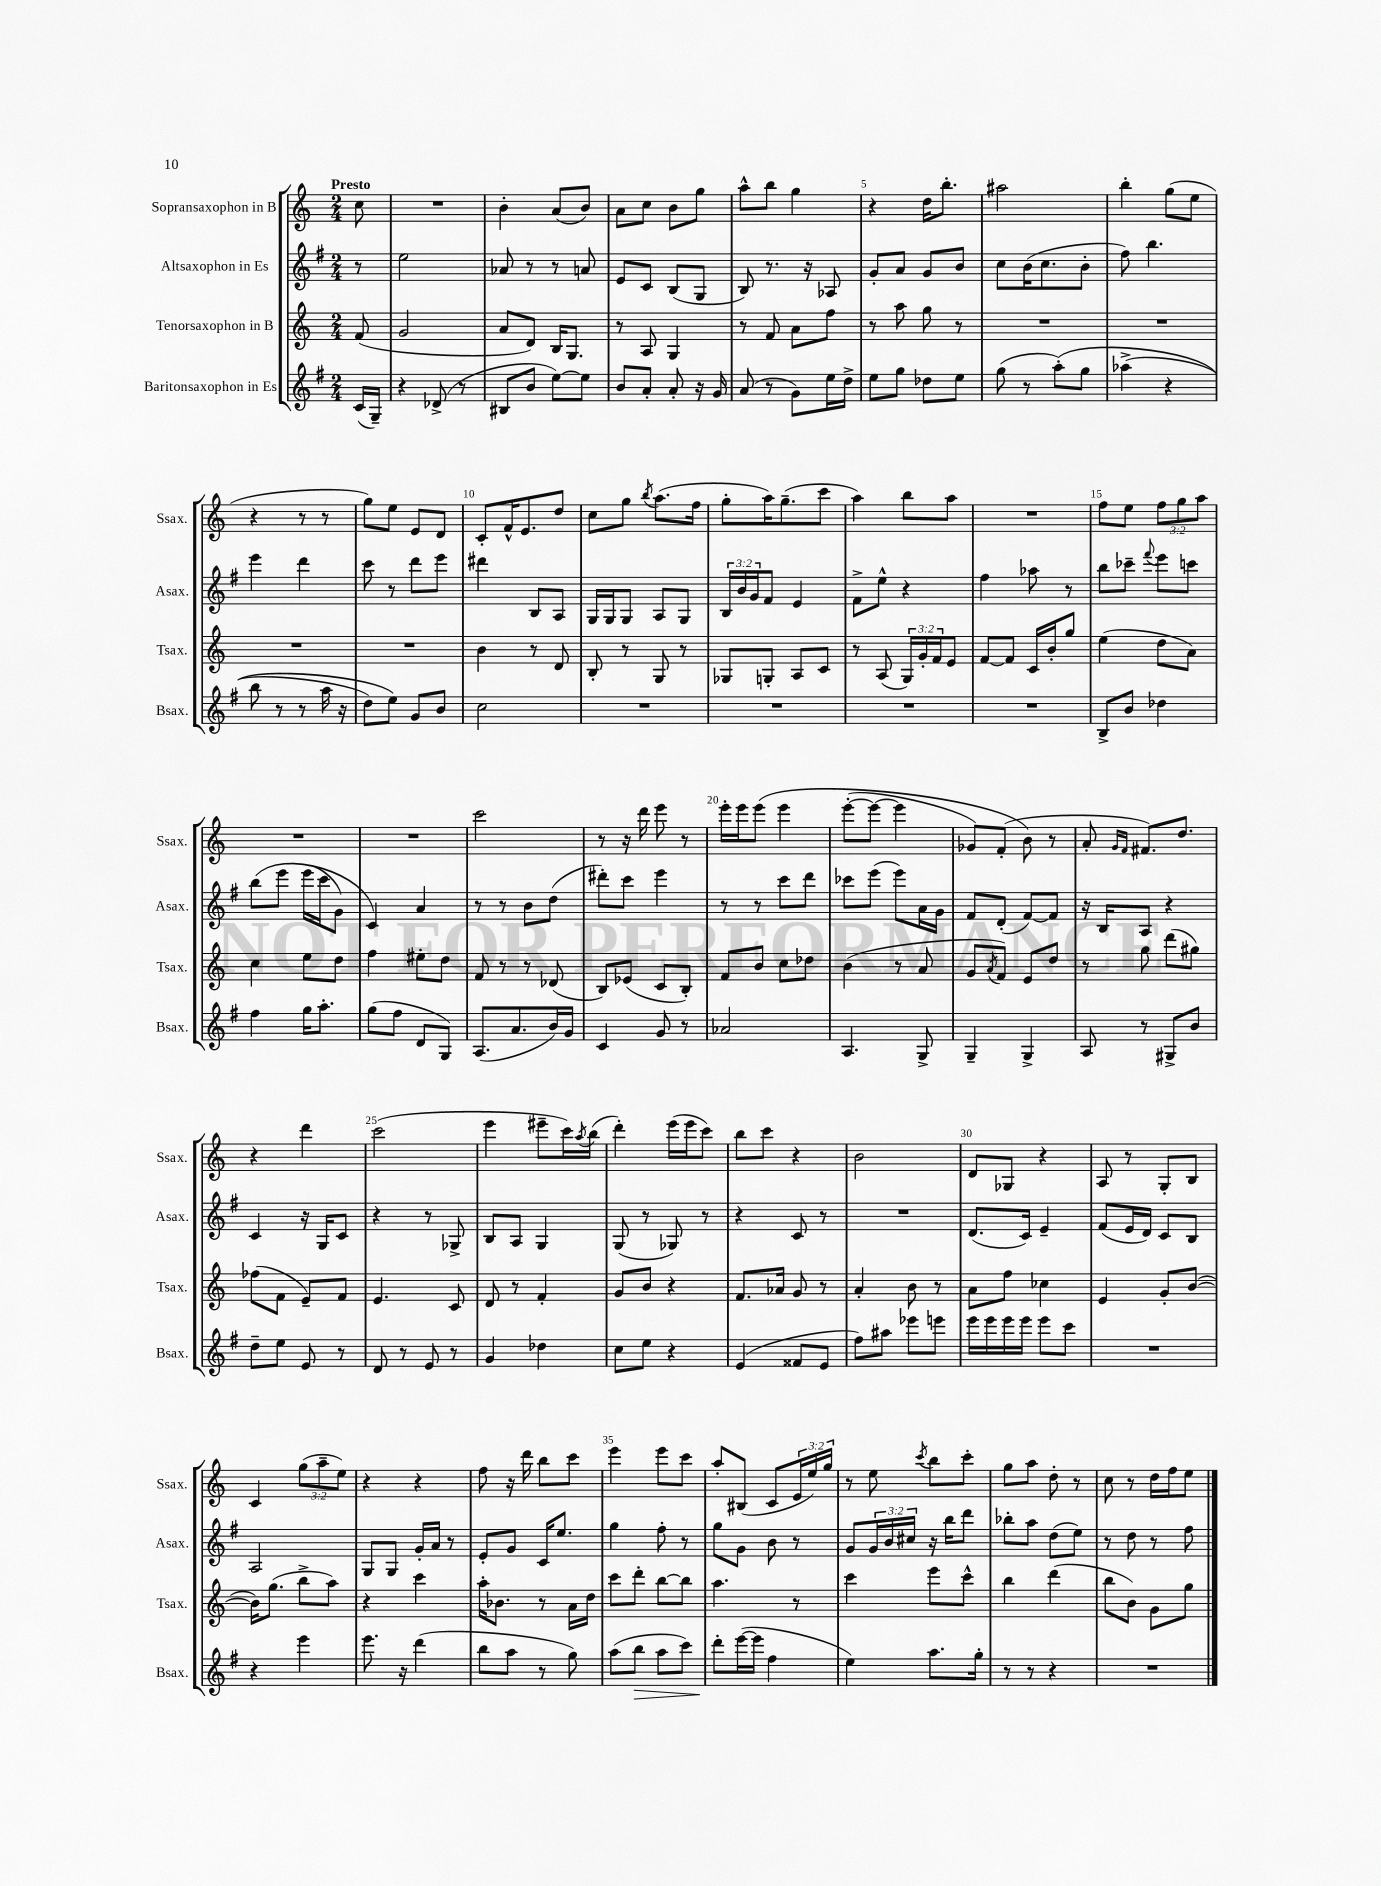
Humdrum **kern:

**kern	**kern	**kern	**kern
*staff4	*staff3	*staff2	*staff1
*clefG2	*clefG2	*clefG2	*clefG2
*k[f#]	*k[]	*k[f#]	*k[]
*M2/4	*M2/4	*M2/4	*M2/4
(16c/LL	(8f/	8r	8cc\
16G~/JJ)	.	.	.
=	=	=	=
4r	2g/	2ee\	2r
(8d-^/	.	.	.
8r	.	.	.
=	=	=	=
8B#/L	8a/L	8a-/	4b'\
8b/J	8d/J)	8r	.
[8ee\L)	16B/LK	8r	(8a/L
.	8.G/J	.	.
8ee\]J	.	8a/	8b/J)
=	=	=	=
8b/L	8r	8e/L	8a\L
8a'/J	8A/	8c/J	8cc\J
8a'/	4G/	(8B/L	8b\L
16r	.	8G/J	8gg\J
16g/	.	.	.
=	=	=	=
(8a/	8r	8B/)	8aa^^\L
8r	8f/	8.r	8bb\J
8g\L)	8a\L	.	4gg\
.	.	16r	.
16ee\L	8ff\J	8A-/	.
16dd^\JJ	.	.	.
=	=	=	=
8ee\L	8r	8g'/L	4r
8gg\J	8aa\	8a/J	.
8dd-\L	8gg\	8g/L	16dd\LK
.	.	.	8.bb'\J
8ee\J	8r	8b/J	.
=	=	=	=
(8gg\	2r	8cc\L	2aa#\
8r	.	(16b\K	.
.	.	8.cc\	.
&(8aa'\L)	.	.	.
8gg\J	.	8b'\J	.
=	=	=	=
(4aa-^\	2r	8ff#\)	4bb'\
.	.	4.bb\	.
4r	.	.	(8gg\L
.	.	.	8ee\J
=	=	=	=
8bb\	2r	4eee\	4r
8r	.	.	.
8r	.	4ddd\	8r
16aa\	.	.	8r
16r	.	.	.
=	=	=	=
8dd\L)	2r	8ccc\	8gg\L)
8ee\J&)	.	8r	8ee\J
8g/L	.	8ddd\L	8e/L
8b/J	.	8eee\J	8d/J
=	=	=	=
2cc\	4b\	4ddd#\	8c'/L
.	.	.	16f^^/K
.	.	.	8.e/
.	8r	8B/L	.
.	8d/	8A/J	8dd/J
=	=	=	=
2r	8B'/	16G/LL	8cc\L
.	.	16G/J	.
.	8r	8G/J	8gg\J
.	.	.	8qbb/
.	8G/	8A/L	(8.aa\L
.	8r	8G/J	.
.	.	.	16ff\Jk
=	=	=	=
2r	8G-/L	24B/LL	8gg'\L
.	.	24b/	.
.	.	24g/J	.
.	8G'/J	8f#/J	16aa\K)
.	.	.	(8.gg~\
.	8A/L	4e/	.
.	8c/J	.	8ccc\J
=	=	=	=
2r	8r	8f#^\L	4aa\)
.	(8A/	8ee^^\J	.
.	24G/LL)	4r	8bb\L
.	24g'/	.	.
.	24f/J	.	.
.	8e/J	.	8aa\J
=	=	=	=
2r	[8f/L	4ff#\	2r
.	8f/]J	.	.
.	16c/LL	8aa-\	.
.	16b'/J	.	.
.	8gg/J	8r	.
=	=	=	=
8B^/L	(4ee\	8bb\L	8ff\L
8b/J	.	8ccc-~\J	8ee\J
.	.	8qqfff#/	.
4dd-\	8dd\L	8eee\L	12ff\L
.	.	.	12gg\
.	8a\J)	8ccc\J	.
.	.	.	12aa\J
=	=	=	=
4ff#\	4cc\	&(8bb\L	2r
.	.	8eee\J	.
16gg\LK	8ee\L	(16eee\LL	.
8.aa'\J	.	16ccc\J	.
.	8dd\J	8g\J)	.
=	=	=	=
(8gg\L	4ff\	4c/&)	2r
8ff#\J	.	.	.
8d/L	8ee#'\L	4a/	.
8G/J)	8dd\J	.	.
=	=	=	=
(8.A/L	8f/	8r	2ccc\
.	8r	8r	.
8.a/	.	.	.
.	8r	8b\L	.
16b/L)	(8d-/	(8dd\J	.
16g/JJ	.	.	.
=	=	=	=
4c/	8B/L)	8ddd#'\L)	8r
.	(8e-/J	8ccc\J	16r
.	.	.	16ddd\
8g/	8c/L	4eee\	8eee\
8r	8B'/J)	.	8r
=	=	=	=
2a-/	8f/L	8r	16eee'\LL
.	.	.	16eee\J
.	8b/J	8r	&(8eee\J
.	8cc\L	8ccc\L	4eee\
.	8dd-\J	8ddd\J	.
=	=	=	=
4.A/	(4b\	8ccc-\L	([8eee'\L
.	.	(8eee\J	8eee\_J
.	8r	8eee\L)	4eee\]
8G^/	8a/	16a\L	.
.	.	16g\JJ	.
=	=	=	=
4G~/	8g/L	8f#/L	8g-/L)
.	8qa/	.	.
.	8f/J)	(8d'/J	(8f'/J
4G^/	8e/L	[8f#/L)	8b\&)
.	8dd/J	8f#/]J	8r
=	=	=	=
8A/	8r	16r	8a'/
.	.	16B/LK	.
.	.	.	16qqg/LL
.	.	.	16qqf/JJ
8r	8gg\	8A/J	8.f#/L)
8G#^/L	(8ddd\L	4r	.
.	.	.	8.dd/J
8b/J	8gg#\J)	.	.
=	=	=	=
8dd~\L	(8ff-\L	4c/	4r
8ee\J	8f\J	.	.
8e/	8e~/L)	16r	4ddd\
.	.	16G/LK	.
8r	8f/J	8c/J	.
=	=	=	=
8d/	4.e/	4r	(2ccc\
8r	.	.	.
8e/	.	8r	.
8r	8c/	8G-^/	.
=	=	=	=
4g/	8d/	8B/L	4eee\
.	8r	8A/J	.
4dd-\	4f'/	4G/	8eee#~\L
.	.	.	16ccc\L)
.	.	.	8qaa/
.	.	.	(16bb\JJ
=	=	=	=
8cc\L	8g/L	(8G/	4ddd'\)
8ee\J	8b/J	8r	.
4r	4r	8G-/)	(16eee\LL
.	.	.	16eee\J
.	.	8r	8ccc\J)
=	=	=	=
(4e/	8.f/L	4r	8bb\L
.	.	.	8ccc\J
.	16a-/Jk	.	.
8f##/L	8g/	8c/	4r
8e/J	8r	8r	.
=	=	=	=
8ff#\L)	4a'/	2r	2b\
8aa#\J	.	.	.
8eee-\L	8b\	.	.
8eee\J	8r	.	.
=	=	=	=
16eee\LL	8a\L	(8.d/L	8d/L
16eee\	.	.	.
16eee\	8ff\J	.	8G-/J
16eee\JJ	.	16c/Jk)	.
8eee\L	4cc-\	4e~/	4r
8ccc\J	.	.	.
=	=	=	=
2r	4e/	(8f#/L	8A/
.	.	16e/L	8r
.	.	16d/JJ)	.
.	8g'/L	8c/L	8G'/L
.	([8b/J	8B/J	8B/J
=	=	=	=
4r	16b\]LK)	2A/	4c/
.	(8.gg\J	.	.
4eee\	8bb^\L	.	(12gg\L
.	.	.	12aa~\
.	8aa\J)	.	.
.	.	.	12ee\J)
=	=	=	=
8.eee\	4r	8G/L	4r
.	.	8G/J	.
16r	.	.	.
(4ddd\	4ccc\	16g'/LL	4r
.	.	16a/JJ	.
.	.	8r	.
=	=	=	=
8bb\L	16aa'\LK	8e'/L	8ff\
.	8.b-\J	.	.
8aa\J	.	8g/J	16r
.	.	.	16ddd\
8r	8r	16c/LK	8bb\L
.	.	8.ee/J	.
8gg\)	16a\LL	.	8ccc\J
.	16dd\JJ	.	.
=	=	=	=
(8aa\L	8ccc\L	4gg\	4eee\
8bb\J	8ddd'\J	.	.
8aa\L	[8bb\L	8ff#'\	8eee\L
8ccc\J)	8bb\]J	8r	8ccc\J
=	=	=	=
8ddd'\L	4.aa\	8gg\L	8aa'/L
([16eee\L	.	8g\J	(8B#/J
16eee\]JJ	.	.	.
4ff#\	.	8b\	8c/L
.	8r	8r	24e/L
.	.	.	24ee/)
.	.	.	24gg/JJ
=	=	=	=
4ee\)	4ccc\	8g/L	8r
.	.	24g/L	8ee\
.	.	24b/	.
.	.	24cc#/JJ	.
.	.	.	8qccc/
8.aa\L	8eee\L	16r	8bb\L
.	.	16bb\LK	.
.	8ccc^^\J	8ddd\J	8ccc'\J
16gg'\Jk	.	.	.
=	=	=	=
8r	4bb\	8bb-'\L	8gg\L
8r	.	8aa\J	8aa\J
4r	(4ddd\	(8dd\L	8dd'\
.	.	8ee\J)	8r
=	=	=	=
2r	8bb\L	8r	8cc\
.	8b\J)	8dd\	8r
.	8g\L	8r	16dd\LL
.	.	.	16ff\J
.	8gg\J	8ff#\	8ee\J
==	==	==	==
*-	*-	*-	*-
